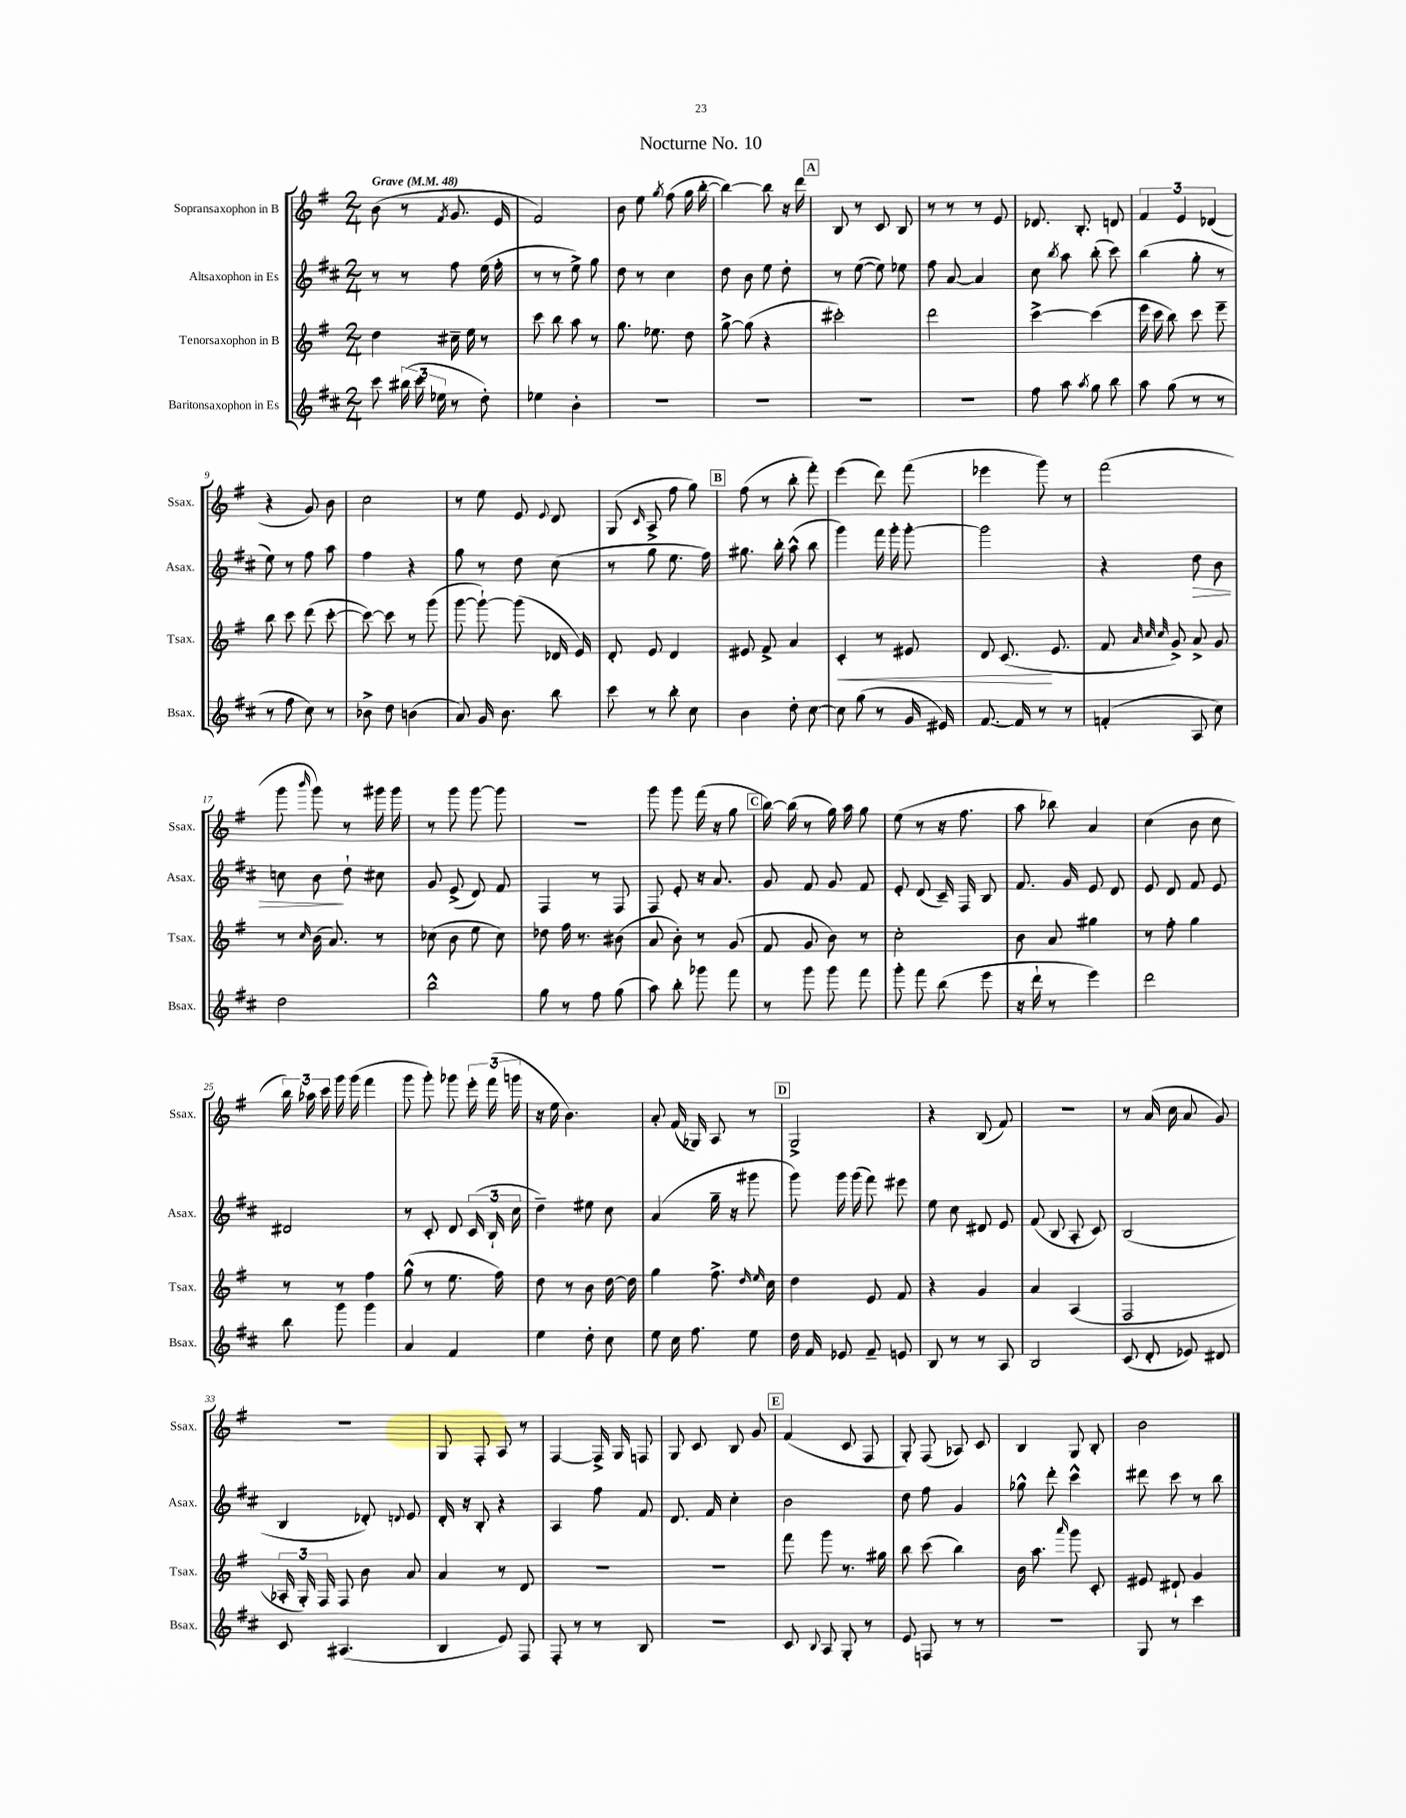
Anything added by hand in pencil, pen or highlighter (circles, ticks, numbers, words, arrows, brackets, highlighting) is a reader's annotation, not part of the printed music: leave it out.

**kern	**kern	**dynam	**kern	**dynam	**kern
*part4	*part3	*part3	*part2	*part2	*part1
*staff4	*staff3	*staff3	*staff2	*staff2	*staff1
*I"Baritonsaxophon in Es	*I"Tenorsaxophon in B	*	*I"Altsaxophon in Es	*	*I"Sopransaxophon in B
*I'Bsax.	*I'Tsax.	*	*I'Asax.	*	*I'Ssax.
*clefG2	*clefG2	*	*clefG2	*	*clefG2
*k[f#c#]	*k[f#]	*	*k[f#c#]	*	*k[f#]
*M2/4	*M2/4	*	*M2/4	*	*M2/4
*MM48	*MM48	*	*MM48	*	*MM48
=1	=1	=1	=1	=1	=1
!	!	!	!	!	!LO:TX:a:B:t=Grave
8ccc#\	4dd\	.	8r	.	(8b\
(24bb#X\	.	.	8r	.	8r
24ccc#\	.	.	.	.	.
24ee-X\	.	.	.	.	.
.	.	.	.	.	8qf#/
8r	16cc#X~\	.	8ff#\	.	8.g/
.	16ee\	.	.	.	.
8dd'\)	8r	.	(16ee\	.	.
.	.	.	16ff#'\	.	16e/
=2	=2	=2	=2	=2	=2
4ee-X\	8ccc\	.	8r	.	2f#/)
.	8bb\	.	8r	.	.
4b'\	8aa\	.	8ee^\)	.	.
.	8r	.	8gg\	.	.
=3	=3	=3	=3	=3	=3
2r	8.gg\	.	8dd\	.	8b\
.	.	.	8r	.	8ee\
.	8.ee-X\	.	.	.	.
.	.	.	.	.	8qgg/
.	.	.	4cc#\	.	(8ff#\
.	8dd\	.	.	.	16gg\
.	.	.	.	.	[16bb'\
=4	=4	=4	=4	=4	=4
2r	[8gg^\	.	8dd\	.	4bb\_)
.	(8gg\]	.	8b\	.	.
.	4r	.	8ee\	.	8bb\]
.	.	.	8dd'\	.	16r
.	.	.	.	.	16ddd\
!!LO:REH:place=s1:t=A
=5	=5	=5	=5	=5	=5
2r	2ccc#X'\)	.	8r	.	8B/
.	.	.	([8ee\	.	8r
.	.	.	8ee\])	.	8c/
.	.	.	8ee-X\	.	8B/
=6	=6	=6	=6	=6	=6
2r	2ddd\	.	8ff#\	.	8r
.	.	.	[8a/	.	8r
.	.	.	4a/]	.	8r
.	.	.	.	.	8e/
=7	=7	=7	=7	=7	=7
8ff#\	[4ccc^\	.	8cc#\	.	8.d-X/
.	.	.	8qbb/	.	.
8aa\	.	.	8aa\	.	.
.	.	.	.	.	8.B'/
8qaa/	.	.	.	.	.
8gg\	(4ccc\]	.	(8bb'\	.	.
8bb\	.	.	8ccc#\)	.	8dn/
=8	=8	=8	=8	=8	=8
8aa\	16eee\	.	(4bb\	.	6f#/
.	16ccc\	.	.	.	.
(8gg\	8bb\)	.	.	.	.
.	.	.	.	.	6e/
8r	8ccc\	.	8gg'\	.	.
.	.	.	.	.	(6d-X/
8r	8eee~\	.	8r	.	.
!!LO:LB:g=z
=9	=9	=9	=9	=9	=9
8r	8bb\	.	8ee\)	.	4r
8ff#\	8ccc\	.	8r	.	.
8cc#\)	(8ddd\	.	8ff#\	.	8g/)
8r	[8ccc'\	.	8aa\	.	8b\
=10	=10	=10	=10	=10	=10
8b-X^\	8ccc\_)	.	4ff#\	.	2cc\
8dd\	8ccc\]	.	.	.	.
(4bn\	8r	.	4r	.	.
.	(8ggg\	.	.	.	.
=11	=11	=11	=11	=11	=11
8a/)	[8ggg\	.	8gg\	.	8r
16g/	8ggg`\_)	.	8r	.	8ee\
8.b\	.	.	.	.	.
.	(8ggg\]	.	8dd\	.	8e/
.	.	.	.	.	8qqe/
8bb\	16d-X/	.	(8cc#\	.	8d/
.	16e/)	.	.	.	.
=12	=12	=12	=12	=12	=12
8ccc#\	8d'/	.	8r	.	(8G/
.	.	.	.	.	16qqc/
8r	8e/	.	8gg\	.	8A^/
8bb'\	4d/	.	8.ee\	.	8ff#\
8cc#\	.	.	.	.	8gg\)
.	.	.	16ff#\)	.	.
!!LO:REH:place=s1:t=B
=13	=13	=13	=13	=13	=13
4b\	8e#X/	.	8.gg#X\	.	(8ff#\
.	8f#^/	.	.	.	8r
.	.	.	16bb'\	.	.
8dd'\	4a/	.	(8aa^^\	.	8bb'\
[8cc#\	.	.	8bb\	.	8fff#'\)
=14	=14	=14	=14	=14	=14
!	!	!LO:HP:b	!	!	!
8cc#\]	4c'/	<	4ggg\)	.	(4eee\
(8gg\	.	.	.	.	.
8r	8r	.	16fff#\	.	8ddd\)
.	.	.	16ggg'\	.	.
16g/	8e#X/	.	[8ggg'\	.	(8fff#\
16e#X/)	.	.	.	.	.
=15	=15	=15	=15	=15	=15
[8.f#/	8d/	.	2ggg\]	.	4eee-X\
.	(8.c/	.	.	.	.
16f#/]	.	.	.	.	.
8r	.	.	.	.	8ggg\)
.	8.e/	[	.	.	.
8r	.	.	.	.	8r
=16	=16	=16	=16	=16	=16
(4fn'/	8f#/	.	4r	.	(2fff#\
.	32qqa/	.	.	.	.
.	32qqcc/	.	.	.	.
.	32qqcc/	.	.	.	.
.	8g^/)	.	.	.	.
!	!	!	!	!LO:HP:b	!
8A/	8a^/	.	8dd\	>	.
8cc#\)	8g/	.	8b\	.	.
!!LO:LB:g=z
=17	=17	=17	=17	=17	=17
2dd\	8r	.	8ccn\	.	8ggg\
.	16qqcc/	.	.	.	16qqbbb/
.	(16b\	.	8b\	.	8ggg\)
.	8.a/)	.	.	.	.
.	.	.	8dd`\	]	8r
.	8r	.	8cc#X\	.	16ggg#X\
.	.	.	.	.	16ggg#\
=18	=18	=18	=18	=18	=18
2bb^^\	(8cc-X\	.	8g/	.	8r
.	8b\	.	(8e^/	.	8ggg\
.	8ee\	.	8d/)	.	[8ggg\
.	8cc-\)	.	8f#/	.	8ggg\]
=19	=19	=19	=19	=19	=19
8gg\	8dd-X\	.	4F#/	.	2r
8r	16ff#\	.	.	.	.
.	8.r	.	.	.	.
8ff#\	.	.	8r	.	.
(8gg\	(8b#X\	.	8F#/	.	.
=20	=20	=20	=20	=20	=20
8aa\)	8a/	.	8F#/	.	8ggg\
8bb'\	8b'\)	.	8e'/	.	8ggg\
8ggg-X\	8r	.	16r	.	(16fff#\
.	.	.	8.a/	.	16r
8fff#\	(8g/	.	.	.	8gg\
!!LO:REH:place=s1:t=C
=21	=21	=21	=21	=21	=21
8r	8f#/	.	8g/	.	[16bb\)
.	.	.	.	.	(16bb\]
8ggg\	8g/	.	8f#/	.	8r
8ggg\	8b\)	.	8g/	.	16gg\)
.	.	.	.	.	16aa\
8fff#\	8r	.	8f#/	.	8gg\
=22	=22	=22	=22	=22	=22
8ggg'\	2cc'\	.	8e'/	.	(8ee\
8fff#\	.	.	(8d/	.	8r
(8bb\	.	.	16c#~/)	.	16r
.	.	.	16F#/	.	8.ff#\
8eee\	.	.	8B/	.	.
=23	=23	=23	=23	=23	=23
16r	8b\	.	8.f#/	.	8aa\
16ddd`\	.	.	.	.	.
8r	8a/	.	.	.	8bb-X\)
.	.	.	16g/	.	.
4eee\)	4gg#X\	.	8e/	.	4a/
.	.	.	8d/	.	.
=24	=24	=24	=24	=24	=24
2ddd\	8r	.	8e/	.	(4cc\
.	8ff#'\	.	8d/	.	.
.	4gg\	.	8f#/	.	8b\
.	.	.	8e/	.	8cc\
!!LO:LB:g=z
=25	=25	=25	=25	=25	=25
8bb\	8r	.	2d#X/	.	24bb\)
.	.	.	.	.	24aa-X\
.	.	.	.	.	24ccc\
8ggg\	8r	.	.	.	16ggg\
.	.	.	.	.	(16ggg\
4ggg\	4ff#\	.	.	.	4fff#\
=26	=26	=26	=26	=26	=26
4a/	(8gg^^\	.	8r	.	8ggg\
.	8r	.	8c#'/	.	8ggg'\)
4f#/	8.ee\	.	8d/	.	8ggg-X\
.	.	.	(24c#/	.	24eee'\
.	.	.	24B`/	.	(24fff#\
.	16ff#\)	.	.	.	.
.	.	.	24cc#\	.	24gggn\
=27	=27	=27	=27	=27	=27
4ee\	8dd\	.	4dd~\)	.	16r
.	.	.	.	.	16ee\
.	8r	.	.	.	4.b\)
8dd'\	8b\	.	8ee#X\	.	.
8cc#\	[16dd\	.	8cc#\	.	.
.	16dd\]	.	.	.	.
=28	=28	=28	=28	=28	=28
8ee\	4gg\	.	(4a/	.	8a'/
16cc#\	.	.	.	.	(16f#/
8.ff#\	.	.	.	.	16G-X/)
.	8.ff#^\	.	16gg~\	.	8A/
.	.	.	16r	.	.
8ee\	.	.	8ggg#X\	.	8r
.	16qqdd/	.	.	.	.
.	16qqee/	.	.	.	.
.	16cc\	.	.	.	.
!!LO:REH:place=s1:t=D
=29	=29	=29	=29	=29	=29
16dd\	4dd\	.	8ggg\)	.	2G^/
16f#/	.	.	.	.	.
8e-X/	.	.	16ggg\	.	.
.	.	.	(16ggg\	.	.
8f#~/	8e/	.	8fff#\)	.	.
8en/	8f#/	.	8eee#X\	.	.
=30	=30	=30	=30	=30	=30
8B/	4r	.	8ee\	.	4r
8r	.	.	8cc#\	.	.
8r	4g/	.	8d#X/	.	(8B/
8A/	.	.	8e/	.	8f#/)
=31	=31	=31	=31	=31	=31
2B/	4a/	.	(8f#/	.	2r
.	.	.	8B/	.	.
.	(4A/	.	8A'/	.	.
.	.	.	8c#/)	.	.
=32	=32	=32	=32	=32	=32
(8c#/	2F#/	.	(2B/	.	8r
8d'/	.	.	.	.	(16a/
.	.	.	.	.	16cc\
8e-X/)	.	.	.	.	8a/
8d#X/	.	.	.	.	8g/)
!!LO:LB:g=z
=33	=33	=33	=33	=33	=33
8c#/	24A-X'/	.	4B/	.	2r
.	24G'/)	.	.	.	.
.	24F#/	.	.	.	.
(4.A#X/	8F#/	.	.	.	.
.	8b\	.	8d-X'/)	.	.
.	.	.	8qqdn/	.	.
.	8a/	.	8e/	.	.
=34	=34	=34	=34	=34	=34
4B/	4a/	.	16d'/	.	8G/
.	.	.	16r	.	.
.	.	.	8B'/	.	8F#'/
8e/)	8r	.	4r	.	8A/
8F#/	8d/	.	.	.	8r
=35	=35	=35	=35	=35	=35
8F#'/	2r	.	4A/	.	[4F#/
8r	.	.	.	.	.
8r	.	.	8ff#\	.	16F#^/]
.	.	.	.	.	16G/
8B/	.	.	8f#/	.	8Fn/
=36	=36	=36	=36	=36	=36
2r	2r	.	8.d/	.	8G/
.	.	.	.	.	8c/
.	.	.	16f#/	.	.
.	.	.	4cc#'\	.	8B/
.	.	.	.	.	8g/
!!LO:REH:place=s1:t=E
=37	=37	=37	=37	=37	=37
8c#/	8fff#\	.	2b\	.	(4f#/
8qqB/	.	.	.	.	.
8A/	8ggg\	.	.	.	.
8G'/	8.r	.	.	.	8c/
8r	.	.	.	.	8F#/
.	16gg#X\	.	.	.	.
=38	=38	=38	=38	=38	=38
8e/	8bb\	.	8dd\	.	8G'/)
8Fn/	(8ccc\	.	8ff#\	.	(8F#/
8r	4bb\)	.	4g/	.	8A-X/)
8r	.	.	.	.	8c/
=39	=39	=39	=39	=39	=39
2r	16b\	.	8gg-X^^\	.	4B/
.	8.aa\	.	.	.	.
.	.	.	8ddd'\	.	.
.	16qqaaa/	.	.	.	.
.	8ggg\	.	4ccc#^^\	.	8G/
.	8c'/	.	.	.	8B'/
=40	=40	=40	=40	=40	=40
8G/	8e#X/	.	8ddd#X\	.	2b\
8r	8d#X`/	.	8ccc#\	.	.
4ccc#\	4g/	.	8r	.	.
.	.	.	8bb\	.	.
==	==	==	==	==	==
*-	*-	*-	*-	*-	*-
